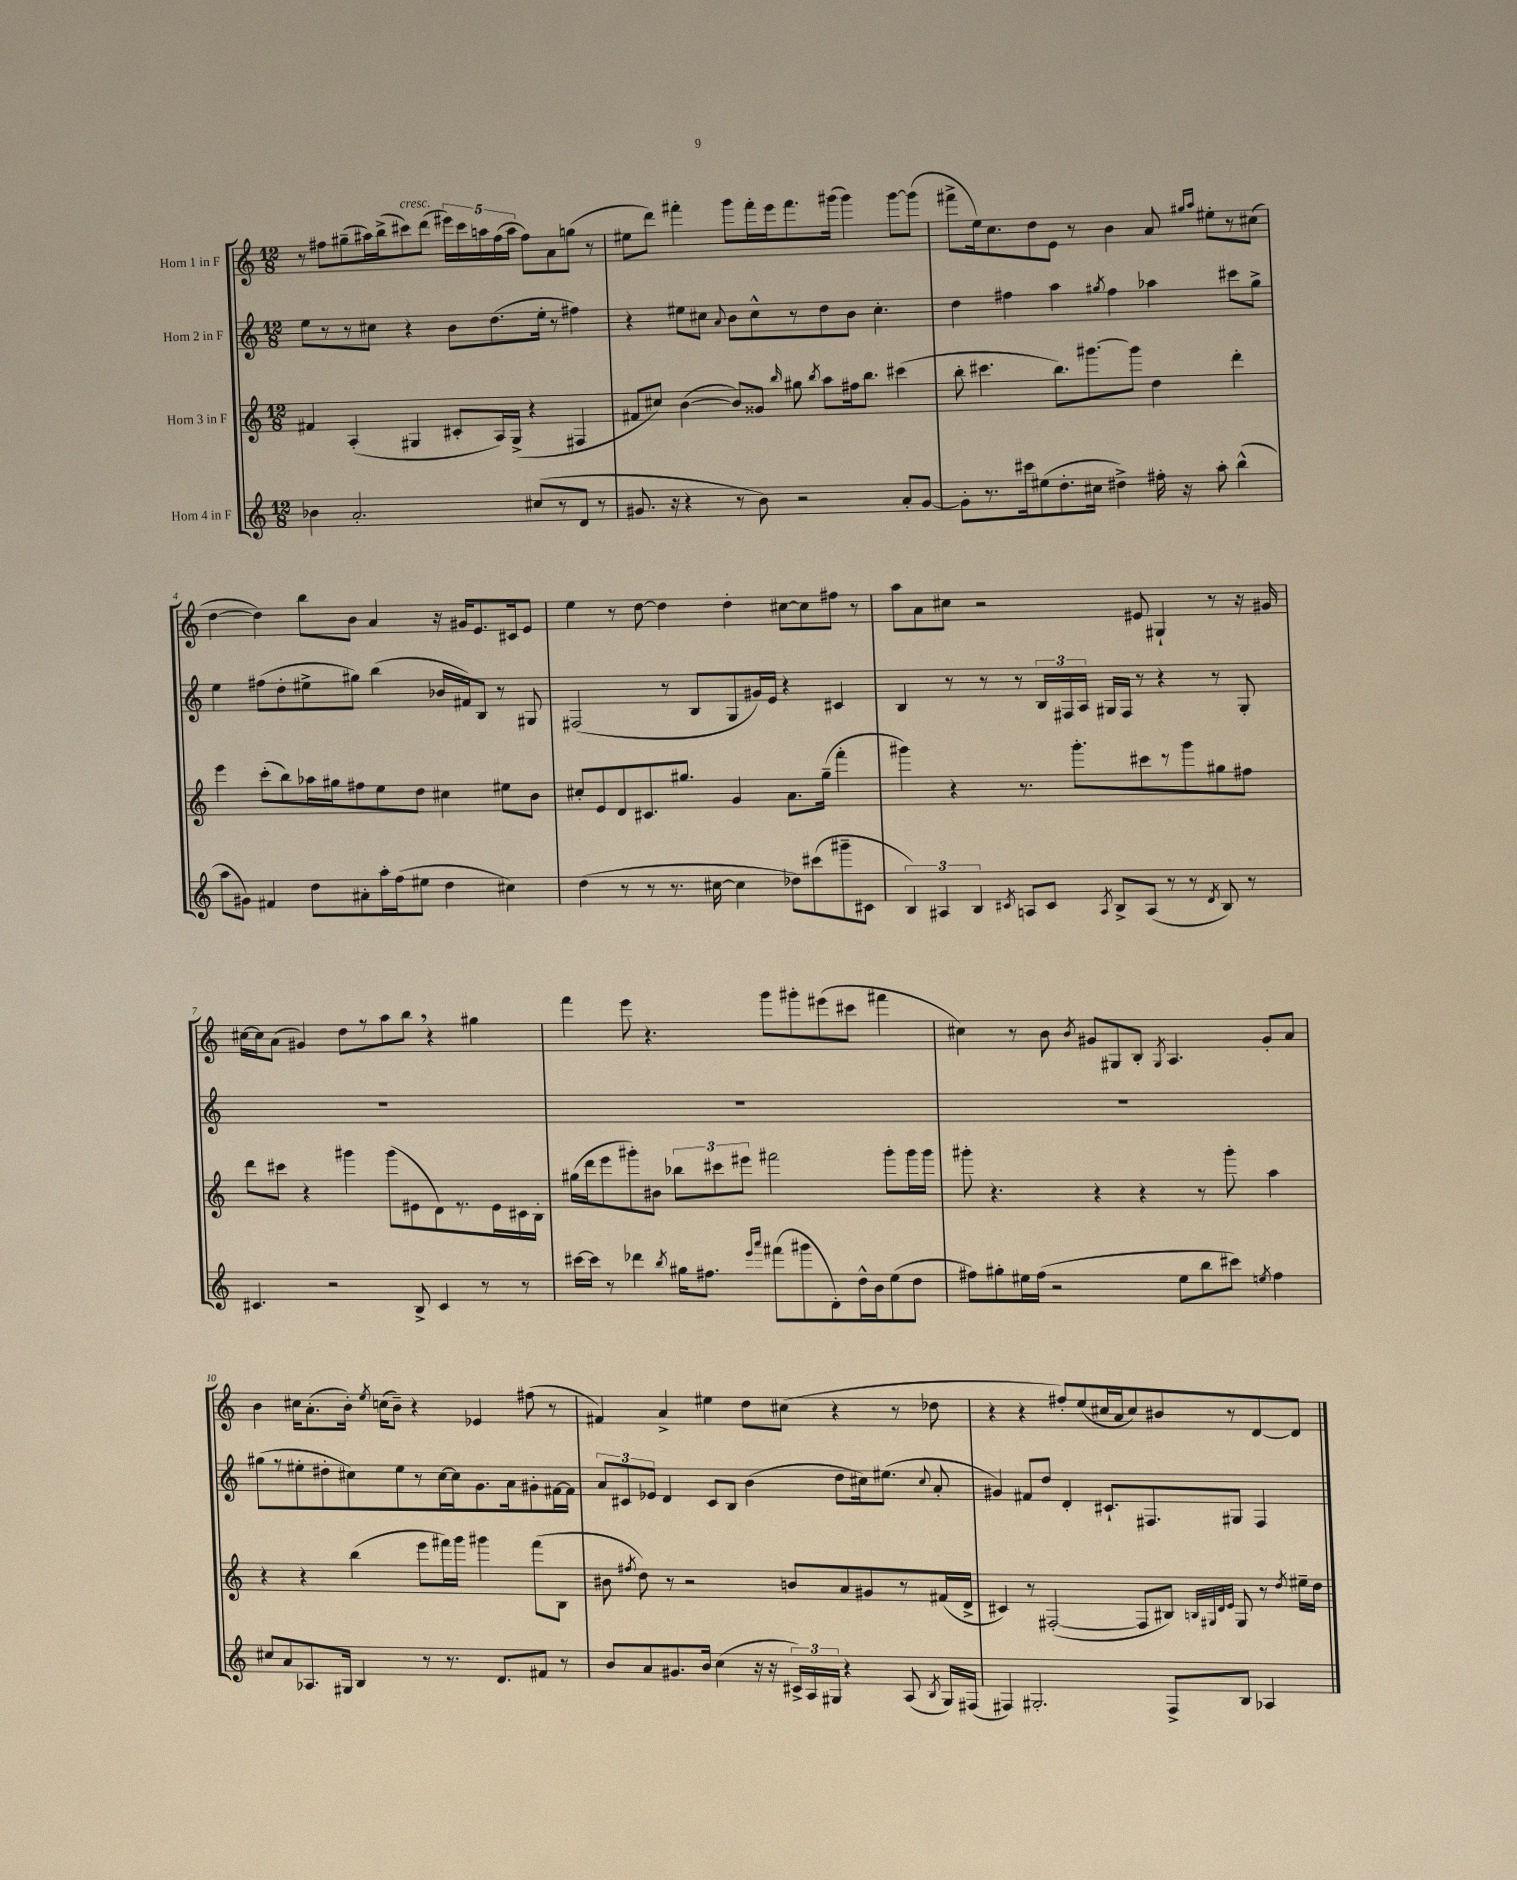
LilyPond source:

<<
\new StaffGroup <<
\new Staff = "s0" \with { instrumentName = "Horn 1 in F" } {
    \clef treble \key c \major \numericTimeSignature \time 12/8
    \autoBeamOff r8 fis''8[ gis''8--( ais''16) b''16->( cis'''8^\markup { \italic "cresc." }) d'''8]( \tuplet 5/4 { eis'''16[) cis'''16 a''16 fis''16( a''16] } fis''8[) a'8 g''8]( r8 |
    eis''8[ d'''8]) fis'''4-. g'''8[ fis'''16-. e'''16 fis'''8. gis'''16]( gis'''4) gis'''8[~ gis'''8]( |
    fis'''8[-> e''16) c''8. d''8 e'8] r8 b'4 a'8 \grace { gis''16[ a''16] } eis''8[-. r8 cis''8]( |
    d''4~ d''4) b''8[ b'8] a'4 r16 gis'16[ e'8. cis'16 e'8] |
    e''4 r8 d''8~ d''4 d''4-. cis''8[~ cis''8 fis''8] r8 |
    a''8[ a'8 cis''8] r2 eis'8 gis4-! r8 r16 gis'16 |
    cis''16[~ cis''16 a'8]( gis'4) d''8[ r8 a''8 b''8] \breathe r4 gis''4 |
    f'''4 e'''8 r4. g'''8[ gis'''8-. eis'''8( cis'''8] fis'''4 |
    cis''4) r8 b'8 \acciaccatura { b'8 } gis'8[ gis8 b8]-. \acciaccatura { gis8 } a4. gis'8[-. a'8] |
    b'4 cis''16[ a'8.-.( b'16]-.) \acciaccatura { e''8 } c''16[( b'8]--) r4 ees'4 fis''8( r8 |
    fis'4) a'4-> eis''4 d''8[ cis''8]( r4 r8 des''8 |
    r4 r4 fis''8[-.) e''8( cis''16 a'16 cis''8) bis'8 r8 d'8~ d'8] \bar "|." |
}
\new Staff = "s1" \with { instrumentName = "Horn 2 in F" } {
    \clef treble \key c \major \numericTimeSignature \time 12/8
    \autoBeamOff e''8[ r8 r8 cis''8] r4 b'8[ d''8.( e''16]-. r8 fis''4) |
    r4 eis''8[ cis''8] \appoggiatura { a'8 } b'8[ cis''8-^ r8 d''8 b'8] cis''4.-. |
    d''4 fis''4 a''4 \acciaccatura { gis''8 } fis''4 aes''4 cis'''8[ gis''8]-> |
    e''4 fis''8[( d''8-. eis''8-> gis''8]) b''4( bes'16[ fis'16) b8] r8 gis8 |
    fis2( r8 b8[ g8 gis'16) e'16] r4 cis'4 |
    b4 r8 r8 r8 \tuplet 3/2 { b16[ fis16 a16] } gis16[ fis16] r8 r4 r8 gis8-. |
    R1. |
    R1. |
    R1. |
    gis''8[( r8 eis''8-. dis''8-. cis''8) eis''8 r8 cis''16~ cis''16 g'8. a'16 gis'8-. fis'16~ fis'16] |
    \tuplet 3/2 { a'8[ cis'8 ees'8] } d'4 cis'8[ b8] b'4( d''8[ cis''16) eis''8.]( \appoggiatura { cis''8 } a'8-. |
    gis'4) fis'8[ d''8] d'4-. cis'8.[-! fis8. gis8] fis4 \bar "|." |
}
\new Staff = "s2" \with { instrumentName = "Horn 3 in F" } {
    \clef treble \key c \major \numericTimeSignature \time 12/8
    \autoBeamOff fis'4 a4-.( gis4 cis'8[-. a16) gis16]->( r4 fis4 |
    fis'8[ cis''8]) b'4~( b'8[) gisis'8] \grace { b''16 } gis''8 \acciaccatura { b''8 } a''8[ fis''16 b''8.] cis'''4( |
    b''8-. cis'''4. b''8.[) gis'''8.~ gis'''8] d''4 d'''4-. |
    e'''4 c'''8[-.( b''8) aes''16 gis''16 fis''8 e''8 d''8] cis''4 eis''8[ b'8] |
    cis''8[-. e'8 d'8 cis'8. gis''8.] g'4 a'8.[ gis''16]--( f'''4-. |
    gis'''4) r4 r8. gis'''8.[-. cis'''8 r8 gis'''8 gis''8 fis''8] |
    d'''8[ cis'''8] r4 gis'''4 gis'''8[( eis'8 d'8) r8. eis'16 cis'16 b16]-. |
    gis''16[( d'''16 e'''8 gis'''8-.) bis'8] \tuplet 3/2 { bes''8[ cis'''8 eis'''8] } fis'''2 gis'''8[-. gis'''16 gis'''16] |
    gis'''8-. r4. r4 r4 r8 gis'''8-. a''4 |
    r4 r4 b''4( e'''8[ fis'''16) g'''16] gis'''4 fis'''8[( b8] |
    bis'8 \acciaccatura { fis''8 } d''8) r8 r2 b'8[ a'8 gis'8 r8 fis'16( d'16]-> |
    cis'4) r8 fis2~-.( fis8[ bis8]) \grace { b32[ gis32 d'32 e'32] } gis8 r8 \acciaccatura { d''8 } eis''16[-- d''16] \bar "|." |
}
\new Staff = "s3" \with { instrumentName = "Horn 4 in F" } {
    \clef treble \key c \major \numericTimeSignature \time 12/8
    \autoBeamOff bes'4 a'2.-. cis''8[( r8 d'8] r8 |
    gis'8. r16 r4 r8 b'8) r2 a'8[-. gis'8]~ |
    gis'8[-. r8. cis'''16 eis''8( d''8.-. cis''16] dis''4->) fis''16-. r16 a''8-. b''4-^( |
    a''8[ gis'8]) fis'4 d''8[ ais'8-. a''16-. f''16( eis''8] d''4 cis''4) |
    d''4( r8 r8 r8. cis''16~ cis''4 des''8[) cis'''8( gis'''8-- cis'8] |
    \tuplet 3/2 { b4) ais4 b4 } \acciaccatura { cis'8 } a8[ cis'8] \acciaccatura { a8 } b8[-> a8]( r8 r8 \acciaccatura { d'8 } b8) r8 |
    cis'4. r2 b8-> cis'4 r8 r8 |
    cis'''16[~ cis'''16] r8 des'''4 \acciaccatura { b''8 } gis''16[ fis''8.] \grace { e'''16[ a'''16] } fis'''8[( gis'''8 d'8-.) d''16-^ b'16 e''8( d''8] |
    fis''8[) gis''8-. eis''16 fis''16]( r2 eis''8[ b''8 cis'''8]) \acciaccatura { e''8 } fis''4 |
    cis''8[ a'8 aes8. gis16] b4 r8 r8. d'8.[ fis'8] r8 |
    b'8[ a'8 gis'8. b'16] c''4( r16 r16 \tuplet 3/2 { cis'16[->) a16 gis16] } r4 a8( \acciaccatura { b8 } gis16[) fis16]( |
    fis4) gis2.-. fis8[-> b8] aes4 \bar "|." |
}
>>
>>
